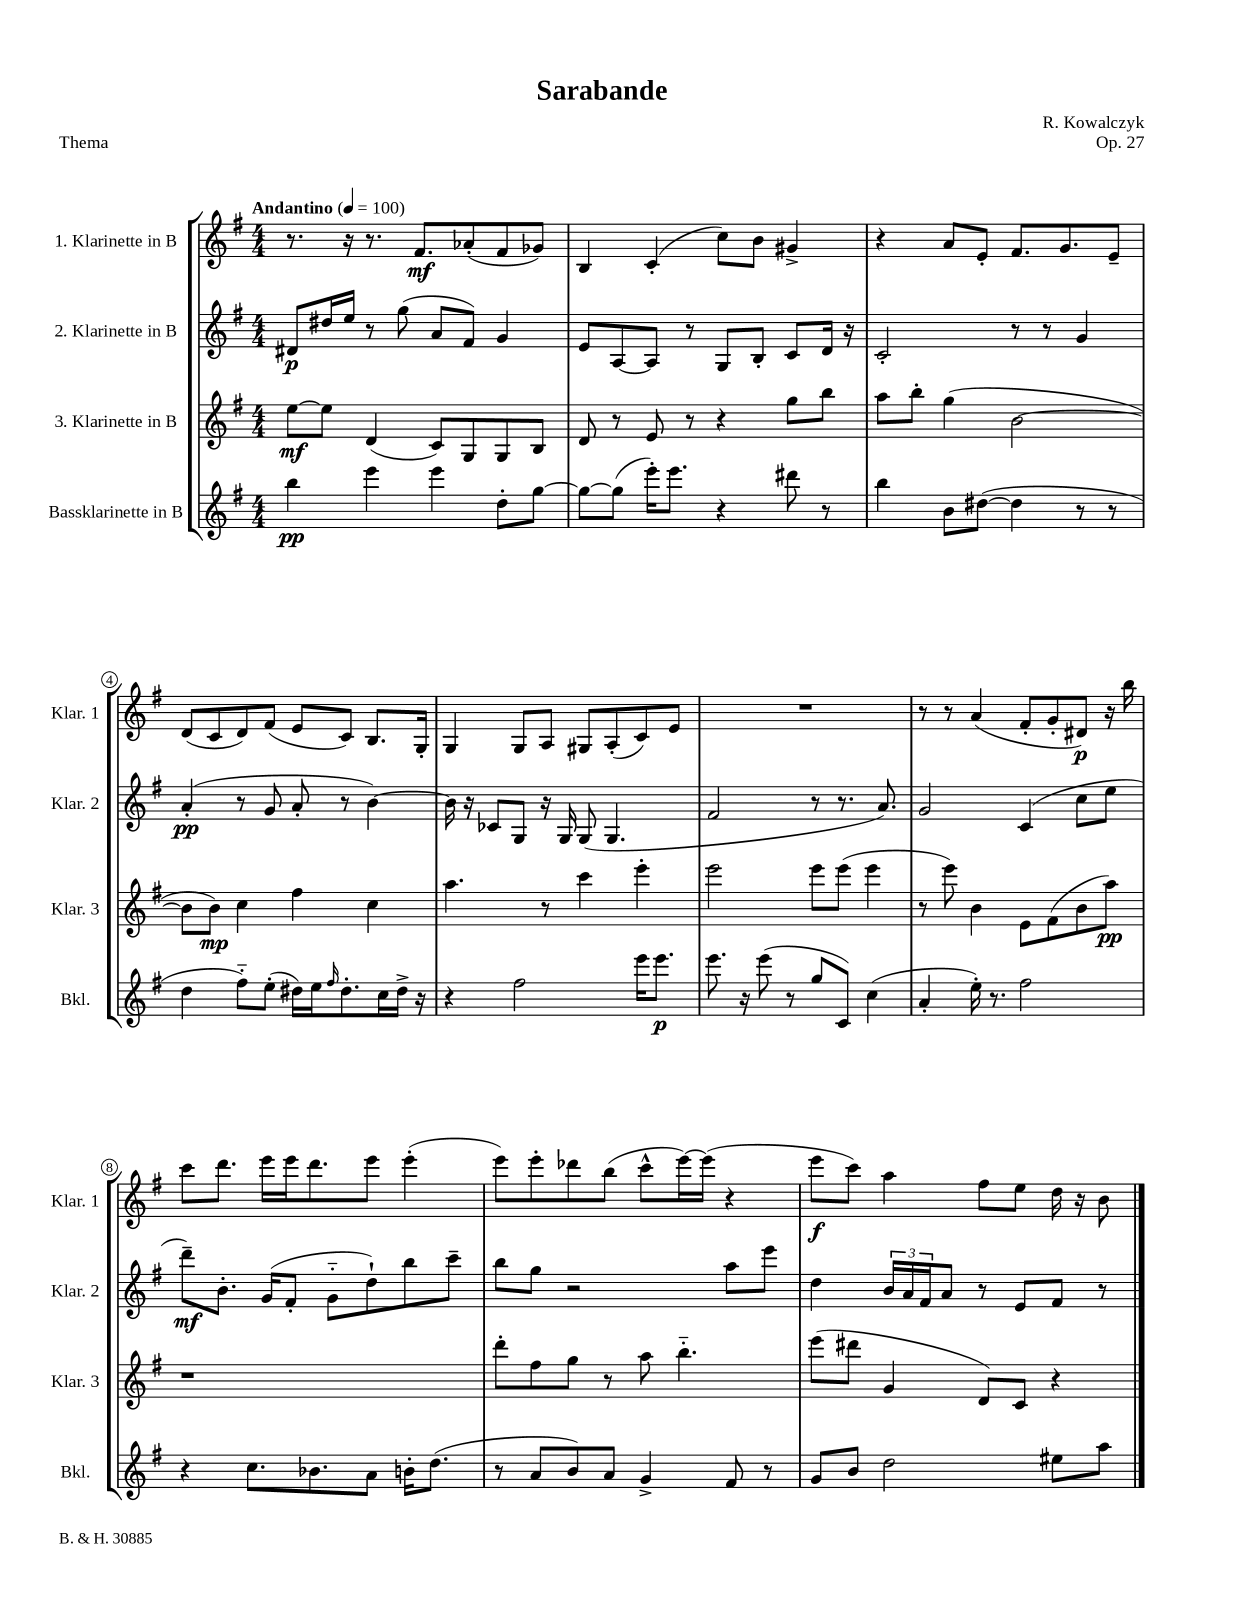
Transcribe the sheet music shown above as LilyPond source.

\header { title = "Sarabande" composer = "R. Kowalczyk" opus = "Op. 27" piece = "Thema" }
<<
\new StaffGroup <<
\new Staff = "s0" \with { instrumentName = "1. Klarinette in B" shortInstrumentName = "Klar. 1" } {
    \clef treble \key g \major \numericTimeSignature \time 4/4 \tempo "Andantino" 4 = 100
    r8. r16 r8. fis'8.\mf aes'8-.( fis'8 ges'8) |
    b4 c'4-.( c''8) b'8 gis'4-> |
    r4 a'8 e'8-. fis'8. g'8. e'8-- |
    d'8( c'8 d'8) fis'8( e'8 c'8) b8. g16-. |
    g4 g8 a8 gis8 a8-.( c'8) e'8 |
    R1 |
    r8 r8 a'4( fis'8-. g'8-. dis'8\p) r16 b''16 |
    c'''8 d'''8. e'''16 e'''16 d'''8. e'''8 e'''4-.( |
    e'''8) e'''8-. des'''8 b''8( c'''8-^ e'''16~) e'''16( r4 |
    e'''8\f c'''8) a''4 fis''8 e''8 d''16 r16 b'8 \bar "|." |
}
\new Staff = "s1" \with { instrumentName = "2. Klarinette in B" shortInstrumentName = "Klar. 2" } {
    \clef treble \key g \major \numericTimeSignature \time 4/4
    dis'8\p dis''16 e''16 r8 g''8( a'8 fis'8) g'4 |
    e'8 a8~ a8 r8 g8 b8-. c'8 d'16 r16 |
    c'2-. r8 r8 g'4 |
    a'4-.\pp( r8 g'8 a'8-. r8 b'4~) |
    b'16 r16 ces'8 g8 r16 g16 g8( g4. |
    fis'2 r8 r8. a'8.) |
    g'2 c'4( c''8 e''8 |
    d'''8--\mf) b'8.-. g'16( fis'8-. g'8-_ d''8-!) b''8 c'''8-- |
    b''8 g''8 r2 a''8 e'''8 |
    d''4 \tuplet 3/2 { b'16 a'16 fis'16 } a'8 r8 e'8 fis'8 r8 \bar "|." |
}
\new Staff = "s2" \with { instrumentName = "3. Klarinette in B" shortInstrumentName = "Klar. 3" } {
    \clef treble \key g \major \numericTimeSignature \time 4/4
    e''8~\mf e''8 d'4( c'8) g8 g8 b8 |
    d'8 r8 e'8 r8 r4 g''8 b''8 |
    a''8 b''8-. g''4( b'2~ |
    b'8 b'8\mp) c''4 fis''4 c''4 |
    a''4. r8 c'''4 e'''4-. |
    e'''2 e'''8 e'''8( e'''4 |
    r8 e'''8) b'4 e'8 fis'8( b'8 a''8\pp) |
    r1 |
    d'''8-. fis''8 g''8 r8 a''8 b''4.-_ |
    e'''8( dis'''8 g'4 d'8) c'8 r4 \bar "|." |
}
\new Staff = "s3" \with { instrumentName = "Bassklarinette in B" shortInstrumentName = "Bkl." } {
    \clef treble \key g \major \numericTimeSignature \time 4/4
    b''4\pp e'''4 e'''4 d''8-. g''8~ |
    g''8~ g''8( e'''16-.) e'''8. r4 dis'''8 r8 |
    b''4 b'8 dis''8~( dis''4 r8 r8 |
    d''4 fis''8-_) e''8-.( dis''16) e''16 \grace { fis''16 } dis''8.-. c''16 dis''16-> r16 |
    r4 fis''2 e'''16 e'''8.\p |
    e'''8. r16 e'''8( r8 g''8 c'8) c''4( |
    a'4-. e''16-.) r8. fis''2 |
    r4 c''8. bes'8. a'8 b'16-. d''8.( |
    r8 a'8 b'8) a'8 g'4-> fis'8 r8 |
    g'8 b'8 d''2 eis''8 a''8 \bar "|." |
}
>>
>>
\layout { \context { \Score \override BarNumber.stencil = #(make-stencil-circler 0.1 0.3 ly:text-interface::print) } }
